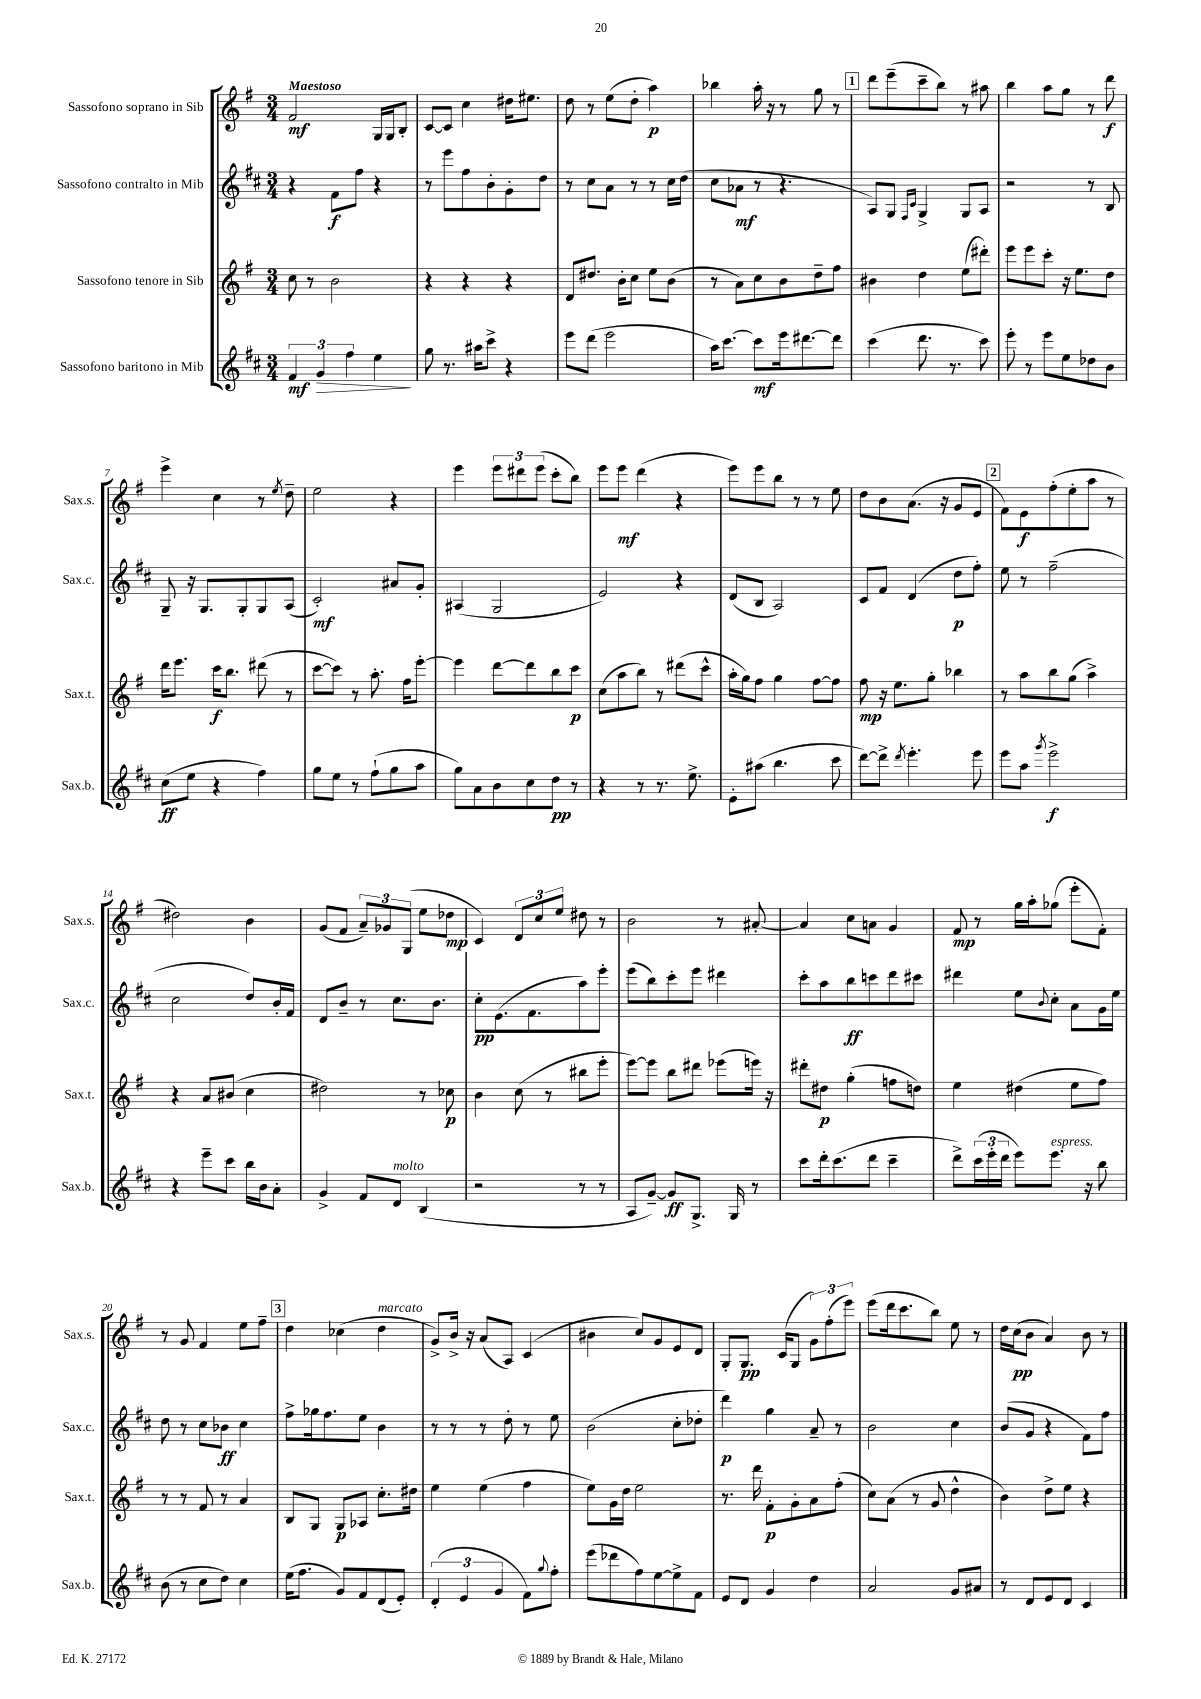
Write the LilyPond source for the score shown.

<<
\new StaffGroup <<
\new Staff = "s0" \with { instrumentName = "Sassofono soprano in Sib" shortInstrumentName = "Sax.s." } {
    \clef treble \key g \major \numericTimeSignature \time 3/4 \tempo "Maestoso"
    fis'2\mf g16 g16 b8-. |
    c'8~ c'8 c''4 dis''16 eis''8. |
    d''8 r8 e''8( d''8-. a''4\p) |
    bes''4 a''16-. r16 r8 g''8 r8 |
    \mark \markup { \box "1" } d'''8 e'''8--( c'''8-- b''8) r8 ais''8 |
    b''4 a''8 g''8 r8 d'''8\f |
    e'''4-> c''4 r8 \acciaccatura { e''8 } d''8-- |
    e''2 r4 |
    e'''4 \tuplet 3/2 { e'''8 dis'''8 e'''8( } c'''8-. b''8) |
    e'''8 e'''8\mf d'''4( r4 |
    e'''8) e'''8 b''8 r8 r8 e''8 |
    d''8 b'8 a'8.( r16 g'8 e'8 |
    \mark \markup { \box "2" } fis'8) e'8\f fis''8-.( e''8-. a''8 r8 |
    dis''2) b'4 |
    g'8( fis'8 \tuplet 3/2 { a'8--) ges'8 g8( } e''8 des''8\mp |
    c'4) \tuplet 3/2 { d'8 c''8 e''8 } dis''8 r8 |
    b'2 r8 ais'8~-. |
    ais'4 c''8 a'8 g'4 |
    fis'8\mp r8 g''16 a''16-. ges''8( e'''8-. fis'8-.) |
    r8 g'8 fis'4 e''8 fis''8-- |
    \mark \markup { \box "3" } d''4 ces''4( d''4^\markup { \italic "marcato" } |
    g'8->) b'16-> r16 a'8( a8) c'4( |
    bis'4 c''8) g'8 e'8 d'8 |
    g8-. g8.\pp c'16( g8 \tuplet 3/2 { g'8) fis''8-.( e'''8) } |
    e'''8( d'''16 c'''8. b''8) e''8 r8 |
    d''16 c''16\pp( b'8 a'4) b'8 r8 \bar "|." |
}
\new Staff = "s1" \with { instrumentName = "Sassofono contralto in Mib" shortInstrumentName = "Sax.c." } {
    \clef treble \key d \major \numericTimeSignature \time 3/4
    r4 fis'8\f fis''8 r4 |
    r8 e'''8 fis''8 b'8-. g'8-. d''8 |
    r8 cis''8 a'8 r8 r8 cis''16 d''16( |
    cis''8 aes'8\mf r8 r4. |
    \mark \markup { \box "1" } a8) g8 \grace { fis16 cis'16 } g4-> g8 a8 |
    r2 r8 b8 |
    g8-- r16 g8. g8-. g8 a8( |
    cis'2-.\mf) ais'8 g'8-. |
    ais4( g2 |
    e'2) r4 |
    d'8( b8 a2) |
    cis'8 fis'8 d'4( d''8\p fis''8-.) |
    \mark \markup { \box "2" } e''8 r8 fis''2--( |
    cis''2 d''8) b'16-. fis'16 |
    d'8 b'8-- r8 cis''8. b'8. |
    cis''8-.\pp e'8.( fis'8. a''8) e'''8-. |
    e'''8( b''8) cis'''8-. e'''8 dis'''4 |
    cis'''8-. a''8 b''8\ff c'''8 d'''8 cis'''8 |
    dis'''4 e''8 \appoggiatura { b'8 } cis''8-. a'8 g'16 e''16 |
    d''8 r8 cis''8 bes'8\ff cis''4 |
    \mark \markup { \box "3" } fis''8-> ges''16 fis''8. e''8 b'4 |
    r8 r8 r8 d''8-. r8 e''8 |
    b'2( cis''8-. des''8-. |
    d'''4\p) g''4 a'8-- r8 |
    b'2 cis''4 |
    b'8( g'8 r4 fis'8) fis''8 \bar "|." |
}
\new Staff = "s2" \with { instrumentName = "Sassofono tenore in Sib" shortInstrumentName = "Sax.t." } {
    \clef treble \key g \major \numericTimeSignature \time 3/4
    c''8 r8 b'2 |
    r4 r4 r4 |
    d'8 dis''8. b'16-. c''8 e''8 b'8( |
    r8 a'8) c''8 b'8 d''8-- fis''8 |
    \mark \markup { \box "1" } bis'4 d''4 e''8( dis'''8-.) |
    e'''8 e'''8 c'''8-. r16 e''8. d''8 |
    d'''16 e'''8. c'''16\f b''8. dis'''8( r8 |
    c'''8~ c'''8) r8 a''8.-. fis''16 e'''8~-. |
    e'''4 d'''8~ d'''8 b''8 c'''8\p |
    c''8( a''8 b''8) r8 dis'''8( c'''8-^ |
    a''16-. g''16) fis''8 g''4 fis''8~ fis''8 |
    fis''8\mp r16 e''8. g''8-. bes''4 |
    \mark \markup { \box "2" } r8 a''8 b''8 g''8( a''4->) |
    r4 a'8 bis'8( c''4 |
    dis''2) r8 ces''8\p |
    b'4 c''8( r8 bis''8 e'''8-. |
    e'''8~) e'''8 b''8 dis'''8 ees'''8( e'''16) r16 |
    dis'''8-. dis''8\p g''4-.( f''8 d''8) |
    e''4 dis''4( e''8 fis''8) |
    r8 r8 fis'8 r8 a'4 |
    \mark \markup { \box "3" } b8 g8 g8\p aes8 c''8.-. dis''16 |
    e''4 e''4( fis''4 |
    e''8) g'16 d''16 e''2 |
    r8. d'''16 fis'8-.\p g'8-. a'8 fis''8-.( |
    c''8) a'8( r8 g'8 d''4-^ |
    b'4) d''8-> e''8 r4 \bar "|." |
}
\new Staff = "s3" \with { instrumentName = "Sassofono baritono in Mib" shortInstrumentName = "Sax.b." } {
    \clef treble \key d \major \numericTimeSignature \time 3/4
    \tuplet 3/2 { fis'4\mf g'4\> fis''4 } e''4\! |
    g''8 r8. ais''16 cis'''8-> r4 |
    e'''8 d'''8( e'''2 |
    a''16) cis'''8.~ cis'''8\mf e'''16 dis'''8.~ dis'''8 |
    \mark \markup { \box "1" } cis'''4( d'''8. r8. cis'''8) |
    e'''8-. r8 e'''8 e''8 des''8 b'8 |
    cis''8\ff( e''8 r4 fis''4) |
    g''8 e''8 r8 fis''8-!( g''8 a''8 |
    g''8) a'8 b'8 cis''8 d''8\pp r8 |
    r4 r8 r8. e''8.-> |
    e'8-. ais''8( b''4. cis'''8 |
    d'''8~) d'''8-> \acciaccatura { d'''8 } e'''4.-. e'''8 |
    \mark \markup { \box "2" } e'''8 a''8 \acciaccatura { g'''8 } e'''2->\f |
    r4 e'''8-- cis'''8 b''16 b'16 a'8-. |
    g'4-> fis'8 d'8^\markup { \italic "molto" } b4( |
    r2 r8 r8 |
    a8 g'8~--) g'8\ff g8.-> g16 r8 |
    cis'''8 d'''16-. cis'''8.( d'''8 cis'''4-- |
    d'''8->) \tuplet 3/2 { cis'''16( e'''16-. d'''16 } e'''8) e'''8.^\markup { \italic "espress." } r16 b''8 |
    b'8( r8 cis''8 d''8) cis''4 |
    \mark \markup { \box "3" } e''16( fis''8. g'8) fis'8 d'8( e'8-.) |
    \tuplet 3/2 { d'4-.( e'4 g'4 } fis'8) \appoggiatura { g''8 } fis''8-. |
    e'''8( des'''8 fis''8) e''8~ e''8-> fis'8 |
    e'8 d'8 g'4 d''4 |
    a'2 g'8 ais'8 |
    r8 d'8 e'8 d'8 cis'4 \bar "|." |
}
>>
>>
